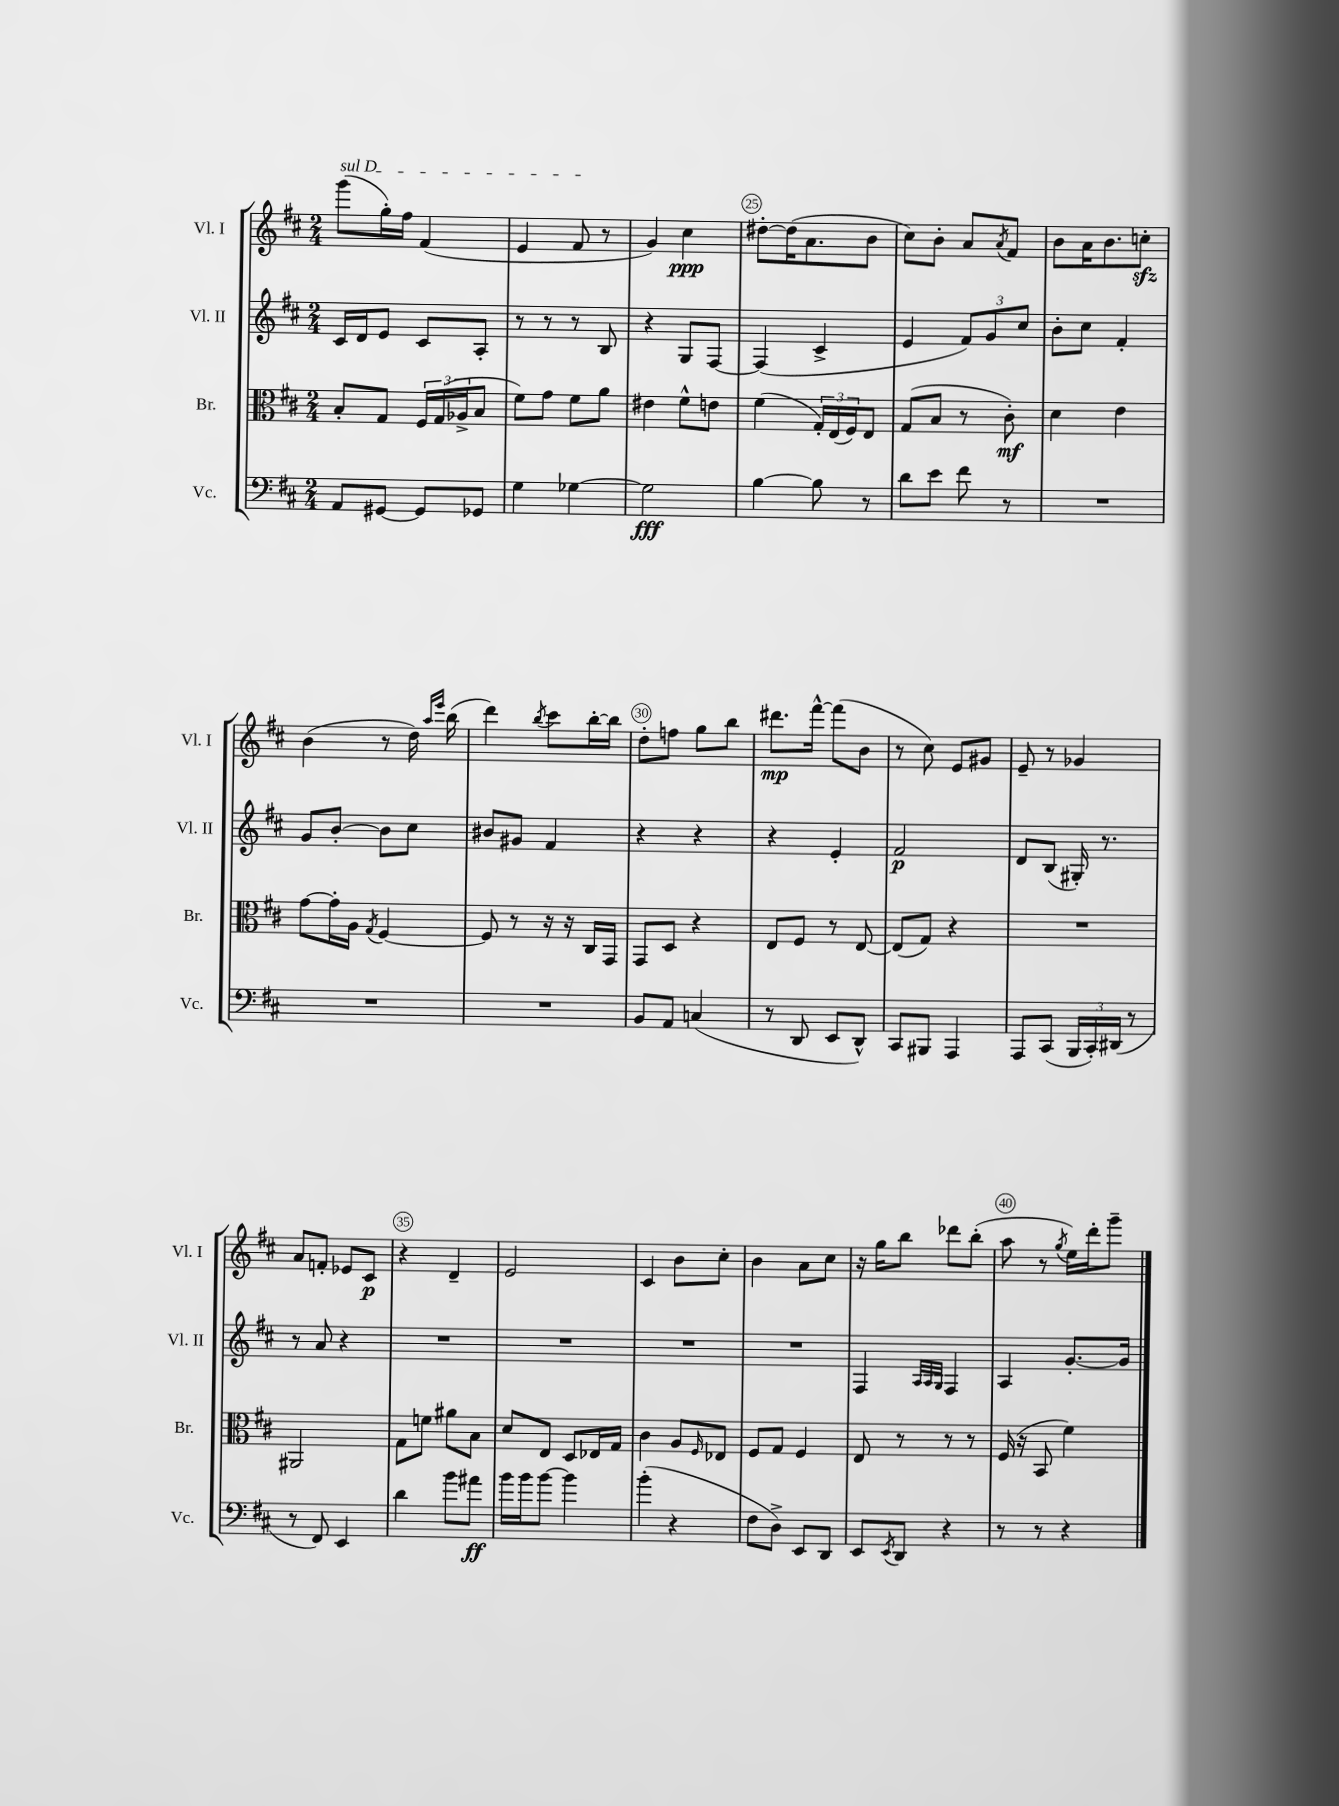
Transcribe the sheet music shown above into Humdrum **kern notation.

**kern	**kern	**kern	**kern
*staff4	*staff3	*staff2	*staff1
*clefF4	*clefC3	*clefG2	*clefG2
*k[f#c#]	*k[f#c#]	*k[f#c#]	*k[f#c#]
*M2/4	*M2/4	*M2/4	*M2/4
8AA	8B'	16c#	(8ggg
.	.	16d	.
[8GG#	8G	8e	16gg')
.	.	.	16ff#
8GG#]	24F#	8c#	(4f#
.	(24G	.	.
.	24A-^	.	.
8GG-	8B	8A'	.
=	=	=	=
4G	8f#)	8r	4e
.	8g	8r	.
[4G-	8f#	8r	8f#
.	8a	8B	8r
=	=	=	=
2G-]	4e#	4r	4g)
.	8f#^^	8G	4cc#
.	8e	[8F#	.
=	=	=	=
[4B	(4f#	(4F#]	[8dd#'
.	.	.	(16dd#]
.	.	.	8.a
8B]	24G')	4c#^	.
.	(24E	.	.
.	24F#)	.	.
8r	8E	.	8b
=	=	=	=
8d	(8G	4e	8cc#)
8e	8B	.	8b'
8f#	8r	12f#)	8a
.	.	12g	.
.	.	.	8qa
8r	8c#')	.	8f#
.	.	12cc#	.
=	=	=	=
2r	4d	8b'	8b
.	.	8cc#	16a
.	.	.	8.b
.	4e	4f#'	.
.	.	.	8cc'
=	=	=	=
2r	[8g	8g	(4b
.	16g']	[8b'	.
.	16A	.	.
.	8qG	.	.
.	[4F#	8b]	8r
.	.	8cc#	16dd)
.	.	.	16qqaa
.	.	.	16qqeee
.	.	.	(16bb
=	=	=	=
2r	8F#]	8b#	4ddd)
.	8r	8g#	.
.	.	.	8qbb
.	16r	4f#	8ccc#
.	16r	.	.
.	16C#	.	[16bb'
.	16GG	.	16bb]
=	=	=	=
8BB	8GG	4r	8dd'
8AA	8D	.	8ff
(4C	4r	4r	8gg
.	.	.	8bb
=	=	=	=
8r	8E	4r	8.ddd#
8DD	8F#	.	.
.	.	.	[16fff#^^
8EE	8r	4e'	(8fff#]
8DD^^)	[8E	.	8b
=	=	=	=
8CC#	(8E]	2f#	8r
8BBB#	8G)	.	8cc#)
4AAA	4r	.	8e
.	.	.	8g#
=	=	=	=
8AAA	2r	8d	8e~
(8CC#	.	(8B	8r
24BBB	.	16G#')	4g-
24CC#')	.	.	.
.	.	8.r	.
(24DD#	.	.	.
8r	.	.	.
=	=	=	=
8r	2AA#	8r	8a
8FF#)	.	8a	8f'
4EE	.	4r	8e-
.	.	.	8c#
=	=	=	=
4d	8G	2r	4r
.	8f	.	.
8b	8a#	.	4d~
8a#	8B	.	.
=	=	=	=
16b	8d	2r	2e
16b	.	.	.
[8b	8E	.	.
4b]	8D	.	.
.	16E-	.	.
.	16G	.	.
=	=	=	=
(4b'	4c#	2r	4c#
4r	8A	.	8b
.	16qqF#	.	.
.	8E-	.	8cc#'
=	=	=	=
8F#	8F#	2r	4b
8D^)	8G	.	.
8EE	4F#	.	8a
8DD	.	.	8cc#
=	=	=	=
8EE	8E	4F#	16r
.	.	.	16gg
8qEE	.	.	.
8DD	8r	.	8bb
.	.	32qqA	.
.	.	32qqA	.
.	.	32qqG	.
4r	8r	4F#	8ddd-
.	8r	.	(8bb'
=	=	=	=
8r	(16F#	4A	8aa
.	16r	.	.
8r	8BB	.	8r
.	.	.	8qgg
4r	4f#)	[8.g'	16ee)
.	.	.	16ddd'
.	.	.	8ggg~
.	.	16g]	.
==	==	==	==
*-	*-	*-	*-
